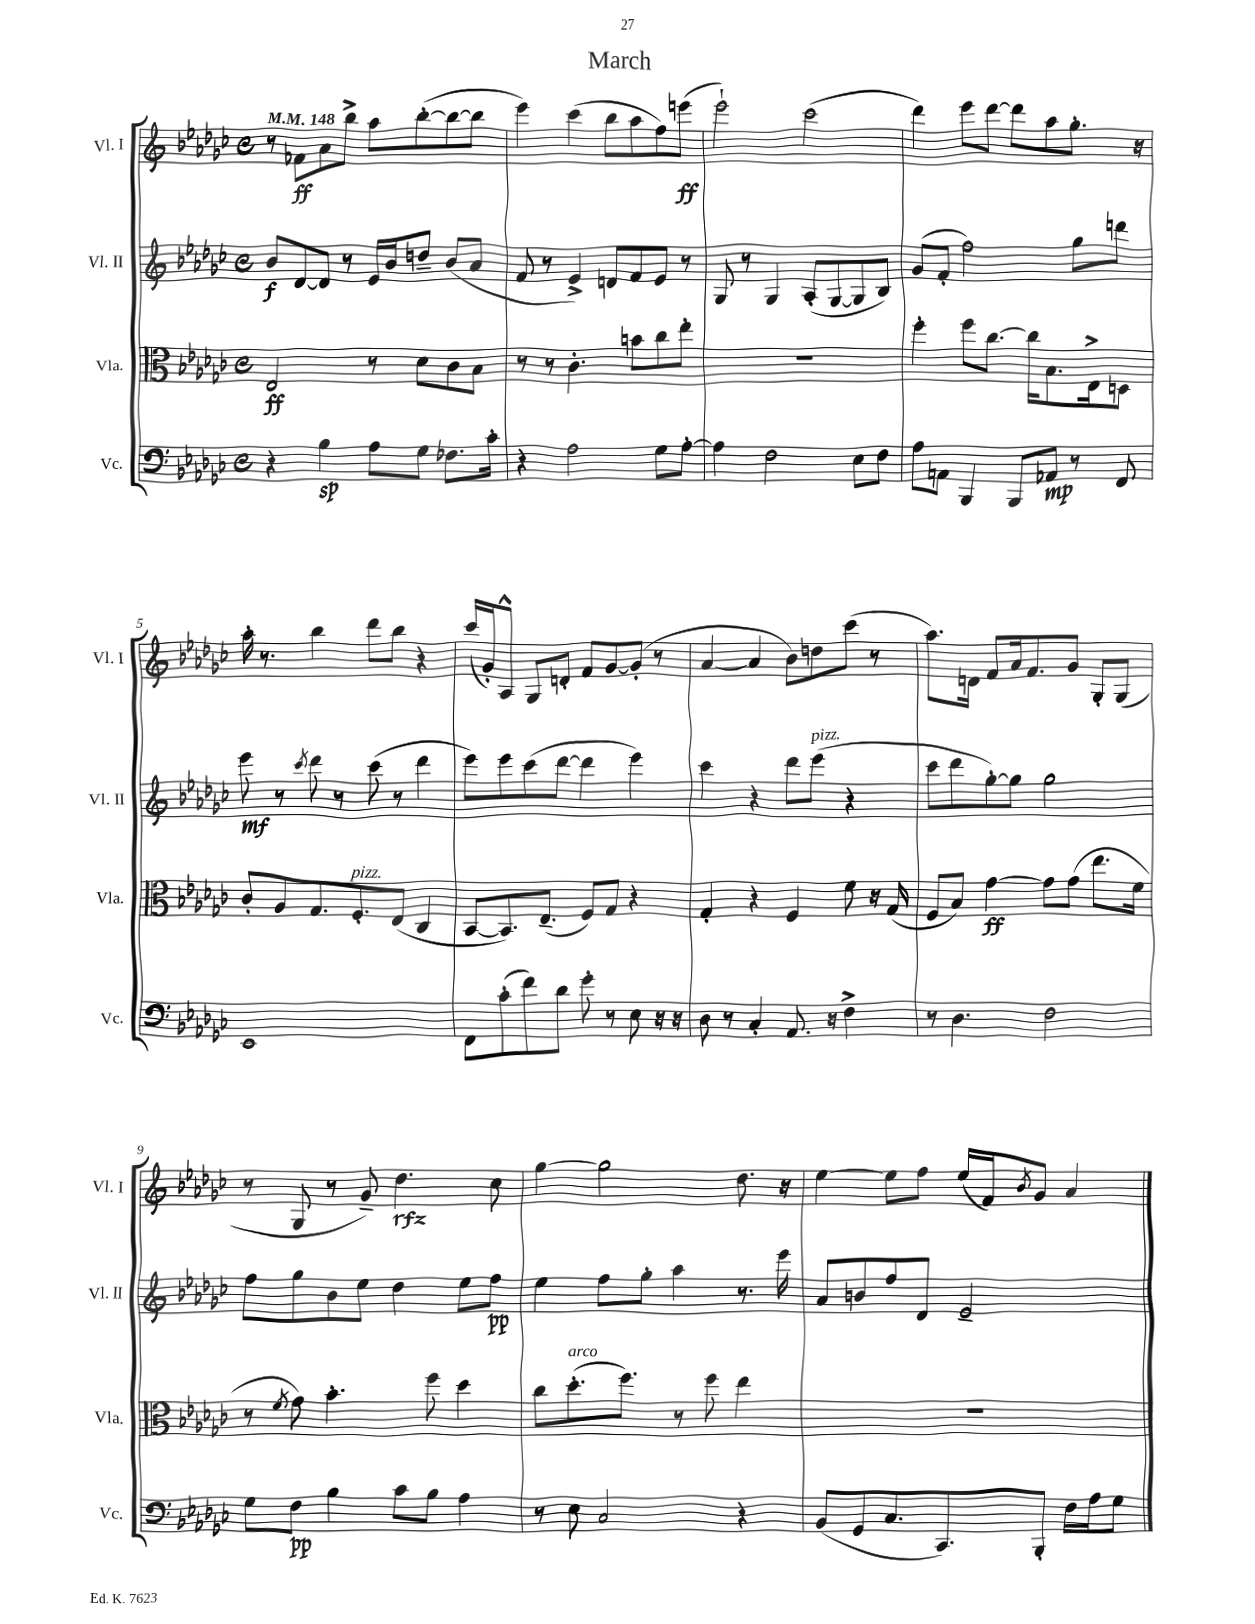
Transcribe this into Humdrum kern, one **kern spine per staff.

**kern	**dynam	**kern	**dynam	**kern	**dynam	**kern	**dynam
*part4	*part4	*part3	*part3	*part2	*part2	*part1	*part1
*staff4	*staff4	*staff3	*staff3	*staff2	*staff2	*staff1	*staff1
*I"Vc.	*	*I"Vla.	*	*I"Vl. II	*	*I"Vl. I	*
*I'Vc.	*	*I'Vla.	*	*I'Vl. II	*	*I'Vl. I	*
*clefF4	*	*clefC3	*	*clefG2	*	*clefG2	*
*k[b-e-a-d-g-c-]	*	*k[b-e-a-d-g-c-]	*	*k[b-e-a-d-g-c-]	*	*k[b-e-a-d-g-c-]	*
*M4/4	*	*M4/4	*	*M4/4	*	*M4/4	*
*met(c)	*	*met(c)	*	*met(c)	*	*met(c)	*
*MM148	*	*MM148	*	*MM148	*	*MM148	*
=1	=1	=1	=1	=1	=1	=1	=1
4r	.	2E-/	ff	8b-/L	f	8r	.
.	.	.	.	[8d-/	.	8f-X\L	ff
4B-\	sp	.	.	8d-/J]	.	8a-\	.
.	.	.	.	8r	.	8bb-^\J	.
8A-\L	.	8r	.	16e-/LL	.	8aa-\L	.
.	.	.	.	16b-/J	.	.	.
8G-\J	.	8d-\L	.	8ddn~/J	.	([8bb-'\	.
8.F-X\L	.	8c-\	.	(8b-/L	.	8bb-\_	.
.	.	8B-\J	.	8a-/J	.	8bb-\J]	.
16c-'\Jk	.	.	.	.	.	.	.
=2	=2	=2	=2	=2	=2	=2	=2
4r	.	8r	.	8f/	.	4eee-\)	.
.	.	8r	.	8r	.	.	.
2A-\	.	4.c-'\	.	4e-^/)	.	(4ccc-\	.
.	.	.	.	8dn/L	.	8bb-\L	.
.	.	8bn\L	.	8f/	.	8aa-\	.
8G-\L	.	8cc-\	.	8e-/J	.	8ff\)	.
[8A-'\J	.	8ee-'\J	.	8r	.	(8eeen\J	ff
=3	=3	=3	=3	=3	=3	=3	=3
4A-\]	.	1r	.	8G-/	.	2eee-`\)	.
.	.	.	.	8r	.	.	.
2F\	.	.	.	4G-/	.	.	.
.	.	.	.	(8A-'/L	.	(2ccc-\	.
.	.	.	.	[8G-/	.	.	.
8E-\L	.	.	.	8G-/]	.	.	.
8F\J	.	.	.	8B-/J)	.	.	.
=4	=4	=4	=4	=4	=4	=4	=4
8A-\L	.	4ff'\	.	(8g-/L	.	4ddd-\)	.
8AAn\J	.	.	.	8f'/J	.	.	.
4BBB-/	.	8ff\L	.	2ff\)	.	8eee-\L	.
.	.	[8.cc-\J	.	.	.	[8ddd-\J	.
8BBB-/L	.	.	.	.	.	8ddd-\L]	.
.	.	16cc-\KL]	.	.	.	.	.
8AA-X/J	mp	8.B-\	.	.	.	8aa-\	.
8r	.	.	.	8gg-\L	.	8.gg-'\J	.
.	.	16E-^\k	.	.	.	.	.
8FF/	.	8Dn\J	.	8dddn\J	.	.	.
.	.	.	.	.	.	16r	.
!!LO:LB:g=z
=5	=5	=5	=5	=5	=5	=5	=5
1EE-	.	8c-'/L	.	8eee-\	mf	16aa-'\	.
.	.	.	.	.	.	8.r	.
.	.	8A-/	.	8r	.	.	.
.	.	.	.	8qccc-/	.	.	.
.	.	8.G-/	.	8ddd-\	.	4bb-\	.
.	.	.	.	8r	.	.	.
!	!	!LO:TX:a:i:t=pizz.	!	!	!	!	!
.	.	8.F'/	.	.	.	.	.
.	.	.	.	(8ccc-\	.	8ddd-\L	.
.	.	(8E-/J	.	8r	.	8bb-\J	.
.	.	4C-/	.	4ddd-\	.	4r	.
=6	=6	=6	=6	=6	=6	=6	=6
8FF\L	.	[8BB-/L	.	8eee-\L)	.	(16ccc-/LL	.
.	.	.	.	.	.	16g-'/J)	.
(8c-'\	.	8.BB-/])	.	8eee-\	.	8A-^^/J	.
8f\)	.	.	.	(8ccc-\	.	8G-/L	.
.	.	(8.E-~/J	.	.	.	.	.
8d-\J	.	.	.	[8ddd-\J	.	8dn'/J	.
8g-'\	.	8F/L)	.	4ddd-\]	.	8f/L	.
8r	.	8G-/J	.	.	.	[8g-/	.
8E-\	.	4r	.	4eee-\)	.	(8g-'/J]	.
16r	.	.	.	.	.	8r	.
16r	.	.	.	.	.	.	.
=7	=7	=7	=7	=7	=7	=7	=7
8D-\	.	4G-'/	.	4ccc-\	.	[4a-/	.
8r	.	.	.	.	.	.	.
4C-'/	.	4r	.	4r	.	4a-/]	.
8.AA-/	.	4F/	.	8ddd-\L	.	8b-\L)	.
!	!	!	!	!LO:TX:a:i:t=pizz.	!	!	!
.	.	.	.	(8eee-\J	.	8ddn\	.
16r	.	.	.	.	.	.	.
4F^\	.	8f\	.	4r	.	(8ccc-\J	.
.	.	16r	.	.	.	8r	.
.	.	(16G-/	.	.	.	.	.
=8	=8	=8	=8	=8	=8	=8	=8
8r	.	8F/L	.	8ccc-\L	.	8.aa-\L)	.
4.D-\	.	8B-/J)	.	8ddd-\	.	.	.
.	.	.	.	.	.	16dn\Jk	.
.	.	[4g-\	ff	[8gg-'\)	.	8f/L	.
.	.	.	.	8gg-\J]	.	16a-/k	.
.	.	.	.	.	.	8.f/	.
2F\	.	8g-\L]	.	2gg-\	.	.	.
.	.	(8g-\J	.	.	.	8g-/J	.
.	.	8.ee-\L	.	.	.	8G-'/L	.
.	.	.	.	.	.	(8G-/J	.
.	.	16f\Jk	.	.	.	.	.
!!LO:LB:g=z
=9	=9	=9	=9	=9	=9	=9	=9
8G-\L	.	8r	.	8ff\L	.	8r	.
.	.	8qf/	.	.	.	.	.
8F\J	pp	8g-\)	.	8gg-\	.	8G-/	.
4B-\	.	4.b-'\	.	8b-\	.	8r	.
.	.	.	.	8ee-\J	.	8g-~/)	.
8c-\L	.	.	.	4dd-\	.	4.dd-\	rfz
8B-\J	.	8ff\	.	.	.	.	.
4A-\	.	4dd-\	.	8ee-\L	.	.	.
.	.	.	.	8ff\J	pp	8cc-\	.
=10	=10	=10	=10	=10	=10	=10	=10
8r	.	8cc-\L	.	4ee-\	.	[4gg-\	.
!	!	!LO:TX:a:i:t=arco	!	!	!	!	!
8E-\	.	(8.dd-'\	.	.	.	.	.
2C-/	.	.	.	8ff\L	.	2gg-\]	.
.	.	8.ff\J)	.	.	.	.	.
.	.	.	.	8gg-'\J	.	.	.
.	.	8r	.	4aa-\	.	.	.
.	.	8ff\	.	.	.	.	.
4r	.	4ee-\	.	8.r	.	8.dd-\	.
.	.	.	.	16eee-\	.	16r	.
=11	=11	=11	=11	=11	=11	=11	=11
(8BB-/L	.	1r	.	8a-/L	.	[4ee-\	.
8GG-/	.	.	.	8bn/	.	.	.
8.C-/	.	.	.	8ff/	.	8ee-\L]	.
.	.	.	.	8d-/J	.	8ff\J	.
8.CC-/)	.	.	.	.	.	.	.
.	.	.	.	2e-~/	.	(16ee-/LL	.
.	.	.	.	.	.	16f/J)	.
.	.	.	.	.	.	8qb-/	.
8BBB-'/J	.	.	.	.	.	8g-/J	.
16F\LL	.	.	.	.	.	4a-/	.
16A-\J	.	.	.	.	.	.	.
8G-\J	.	.	.	.	.	.	.
==	==	==	==	==	==	==	==
*-	*-	*-	*-	*-	*-	*-	*-
